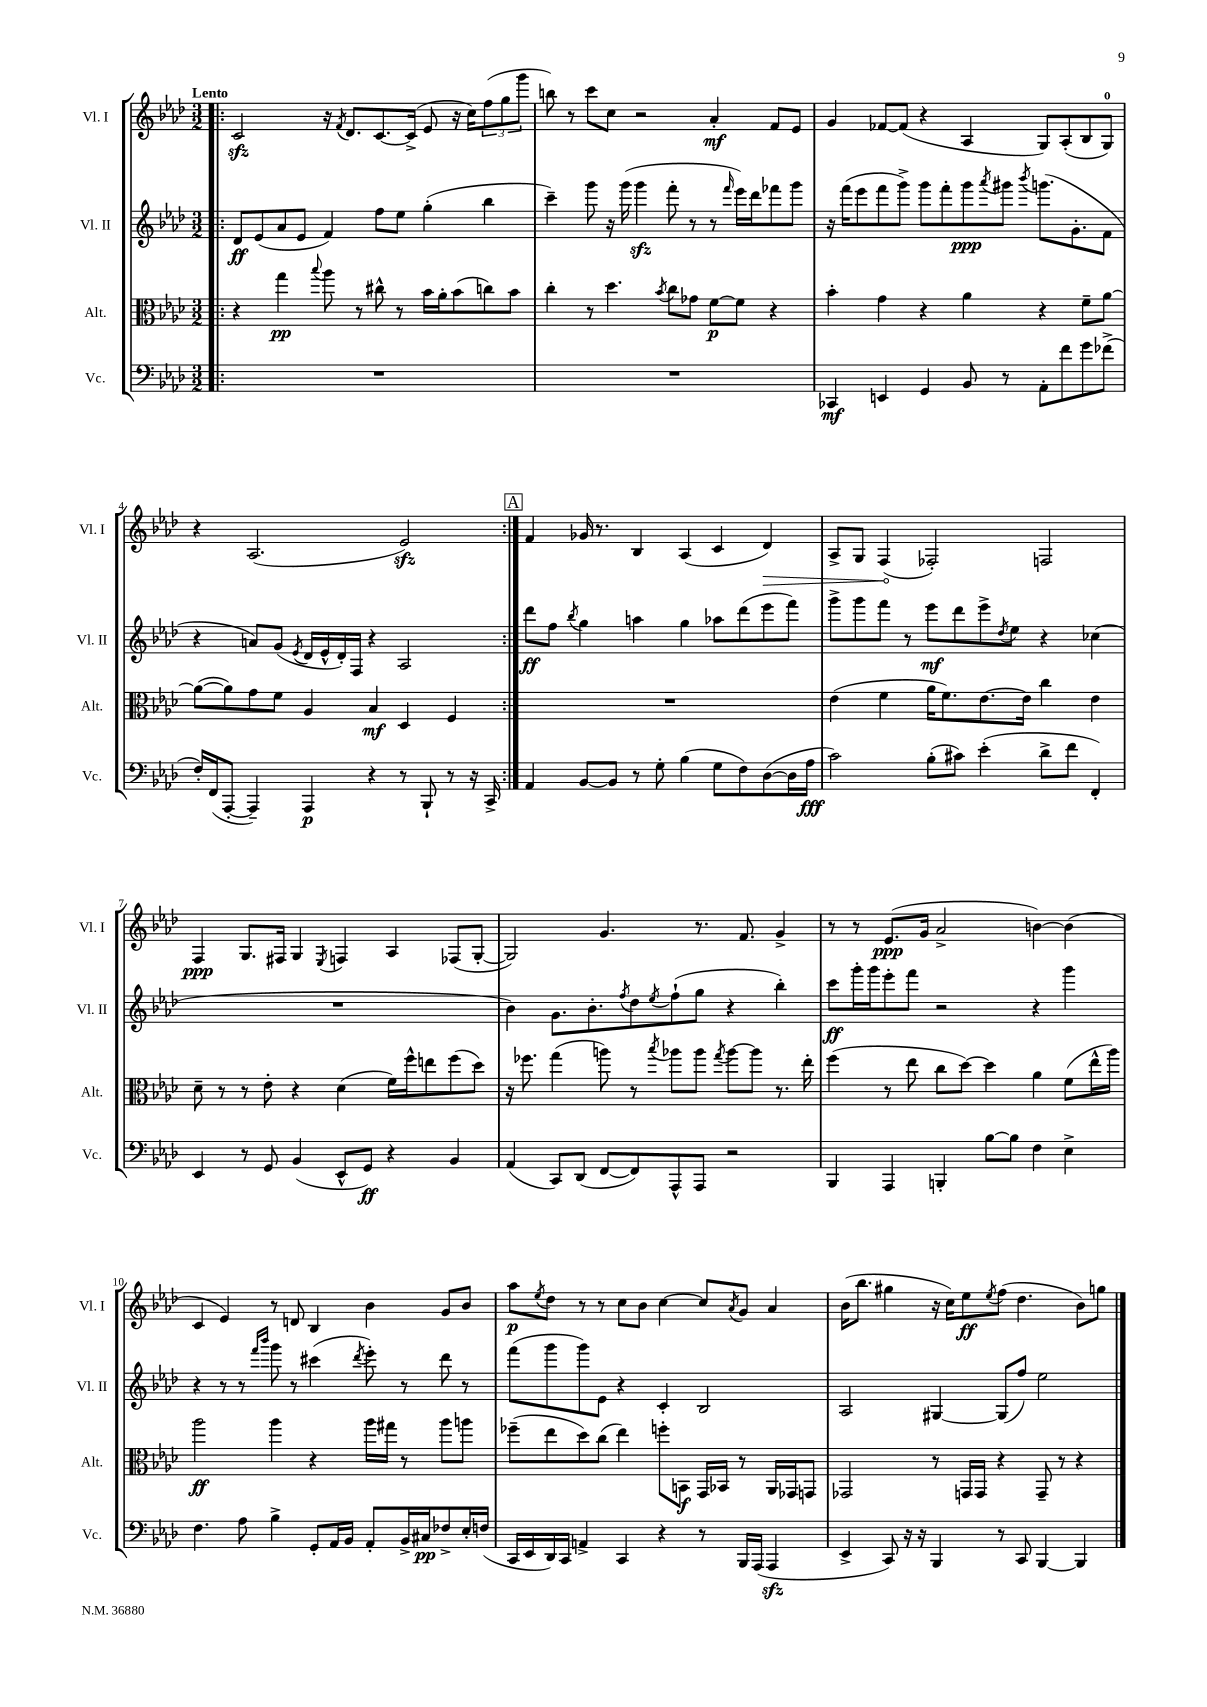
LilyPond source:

<<
\new StaffGroup <<
\new Staff = "s0" \with { instrumentName = "Vl. I" shortInstrumentName = "Vl. I" } {
    \clef treble \key aes \major \numericTimeSignature \time 3/2 \tempo "Lento"
    \repeat volta 2 { \bar ".|:" c'2\sfz r16 \acciaccatura { f'8 } des'8. c'8.~ c'16->( ees'8 r16 c''16) \tuplet 3/2 { f''8( g''8 g'''8 } |
    b''8) r8 c'''8 c''8 r2 aes'4-.\mf f'8 ees'8 |
    g'4 fes'8~ fes'8( r4 aes4 g8) aes8-.( bes8 g8-0) |
    r4 aes2.( ees'2\sfz) | }
    \mark \markup { \box "A" } f'4 ges'16 r8. bes4 aes4( c'4 \once \override Hairpin.circled-tip = ##t des'4\>) |
    aes8-> g8 f4\!( fes2-.) f2 |
    f4\ppp g8. fis16 g4 \acciaccatura { ees8 } f4 aes4 fes8( g8~-. |
    g2) g'4. r8. f'8. g'4-> |
    r8 r8 ees'8.\ppp( g'16 aes'2-> b'4~) b'4( |
    c'4 ees'4) r8 d'8 bes4 bes'4 g'8 bes'8 |
    aes''8\p \acciaccatura { ees''8 } des''8 r8 r8 c''8 bes'8 c''4~ c''8 \acciaccatura { aes'8 } g'8 aes'4 |
    bes'16( bes''8. gis''4 r16 c''16) ees''8\ff \acciaccatura { ees''8 } f''8( des''4. bes'8) g''8 \bar "|." |
}
\new Staff = "s1" \with { instrumentName = "Vl. II" shortInstrumentName = "Vl. II" } {
    \clef treble \key aes \major \numericTimeSignature \time 3/2
    \repeat volta 2 { \bar ".|:" des'8\ff ees'8( aes'8 ees'8 f'4) f''8 ees''8 g''4-.( bes''4 |
    c'''4--) g'''8 r16 g'''16( g'''4\sfz f'''8-. r8 r8 \grace { f'''16 } ees'''16) des'''16 fes'''8 g'''8 |
    r16 f'''16( ees'''8 f'''8 g'''8->) g'''8 f'''8-. g'''8\ppp \acciaccatura { aes'''8 } gis'''8 \acciaccatura { bes'''8 } g'''8.( g'8.-. f'8 |
    r4 a'8) g'8( \acciaccatura { ees'8 } des'16 ees'16-^ des'16-.) f16 r4 aes2 | }
    \mark \markup { \box "A" } des'''8\ff f''8 \acciaccatura { bes''8 } g''4 a''4 g''4 aes''8 des'''8( ees'''8 f'''8) |
    g'''8-> g'''8 f'''8 r8 ees'''8\mf des'''8 ees'''8-> \acciaccatura { des''8 } ees''8 r4 ces''4( |
    R1. |
    bes'4) g'8. bes'8.-. \acciaccatura { f''8 } des''8 \acciaccatura { ees''8 } f''8-!( g''8 r4 bes''4-.) |
    c'''8\ff g'''16-. g'''16 ees'''8-. f'''8 r2 r4 g'''4 |
    r4 r8 r8 \grace { f'''16 bes'''16 } g'''8 r8 cis'''4( \acciaccatura { des'''8 } ees'''8-.) r8 des'''8 r8 |
    f'''8( g'''8 g'''8) ees'8 r4 c'4-. bes2 |
    aes2 gis4~ gis8( f''8) ees''2 \bar "|." |
}
\new Staff = "s2" \with { instrumentName = "Alt." shortInstrumentName = "Alt." } {
    \clef alto \key aes \major \numericTimeSignature \time 3/2
    \repeat volta 2 { \bar ".|:" r4 g''4\pp \appoggiatura { bes''8 } aes''8 r8 cis''8-^ r8 bes'16 aes'16-. bes'8( c''8) bes'8 |
    c''4-. r8 des''4. \acciaccatura { bes'8 } c''8 ges'8 f'8~\p f'8 r4 |
    bes'4-. g'4 r4 aes'4 r4 f'8-- aes'8~ |
    aes'8~( aes'8) g'8 f'8 aes4 bes4\mf des4 f4 | }
    \mark \markup { \box "A" } R1. |
    ees'4( f'4 aes'16 f'8.) ees'8.~ ees'16 c''4 ees'4 |
    des'8-- r8 r8 ees'8-. r4 des'4( f'16) f''16-^ e''8 f''8( des''8) |
    r16 fes''8. g''4( a''8) r8 \acciaccatura { bes''8 } aes''8 aes''8 \acciaccatura { g''8 } aes''8~ aes''8 r8. ees''16-. |
    f''4( r8 ees''8 c''8 des''8~) des''4 aes'4 f'8( ees''16-^ aes''16) |
    aes''2\ff aes''4 r4 aes''16 gis''16 r8 aes''8 a''8 |
    fes''8--( ees''8 des''8) c''8( ees''4) f''8-. b,8\f g,16 bes,16 r8 aes,16 ges,16 g,8 |
    ges,2 r8 g,16 g,16 r4 g,8-- r8 r4 \bar "|." |
}
\new Staff = "s3" \with { instrumentName = "Vc." shortInstrumentName = "Vc." } {
    \clef bass \key aes \major \numericTimeSignature \time 3/2
    \repeat volta 2 { \bar ".|:" R1. |
    R1. |
    ces,4\mf e,4 g,4 bes,8 r8 aes,8-. f'8 g'8 fes'8->( |
    f16-.) f,16( aes,,8~-. aes,,4--) aes,,4\p r4 r8 bes,,8-! r8 r16 c,16-> | }
    \mark \markup { \box "A" } aes,4 bes,8~ bes,8 r8 g8-. bes4( g8 f8) des8~( des16 aes16\fff |
    c'2) bes8-.( cis'8) ees'4-.( des'8-> f'8 f,4-.) |
    ees,4 r8 g,8 bes,4( ees,8-^ g,8\ff) r4 bes,4 |
    aes,4( c,8) des,8( f,8~ f,8) aes,,8-^ aes,,8 r2 |
    bes,,4 aes,,4 b,,4-. bes8~ bes8 f4 ees4-> |
    f4. aes8 bes4-> g,8-. aes,16 bes,16 aes,8-. bes,16-> cis16\pp fes8-> ees16-. f16( |
    c,16 ees,16 des,16) c,16 a,4-> c,4 r4 r8 bes,,16 aes,,16( aes,,4\sfz |
    ees,4-> c,8) r16 r16 bes,,4 r8 c,8 bes,,4~ bes,,4 \bar "|." |
}
>>
>>
